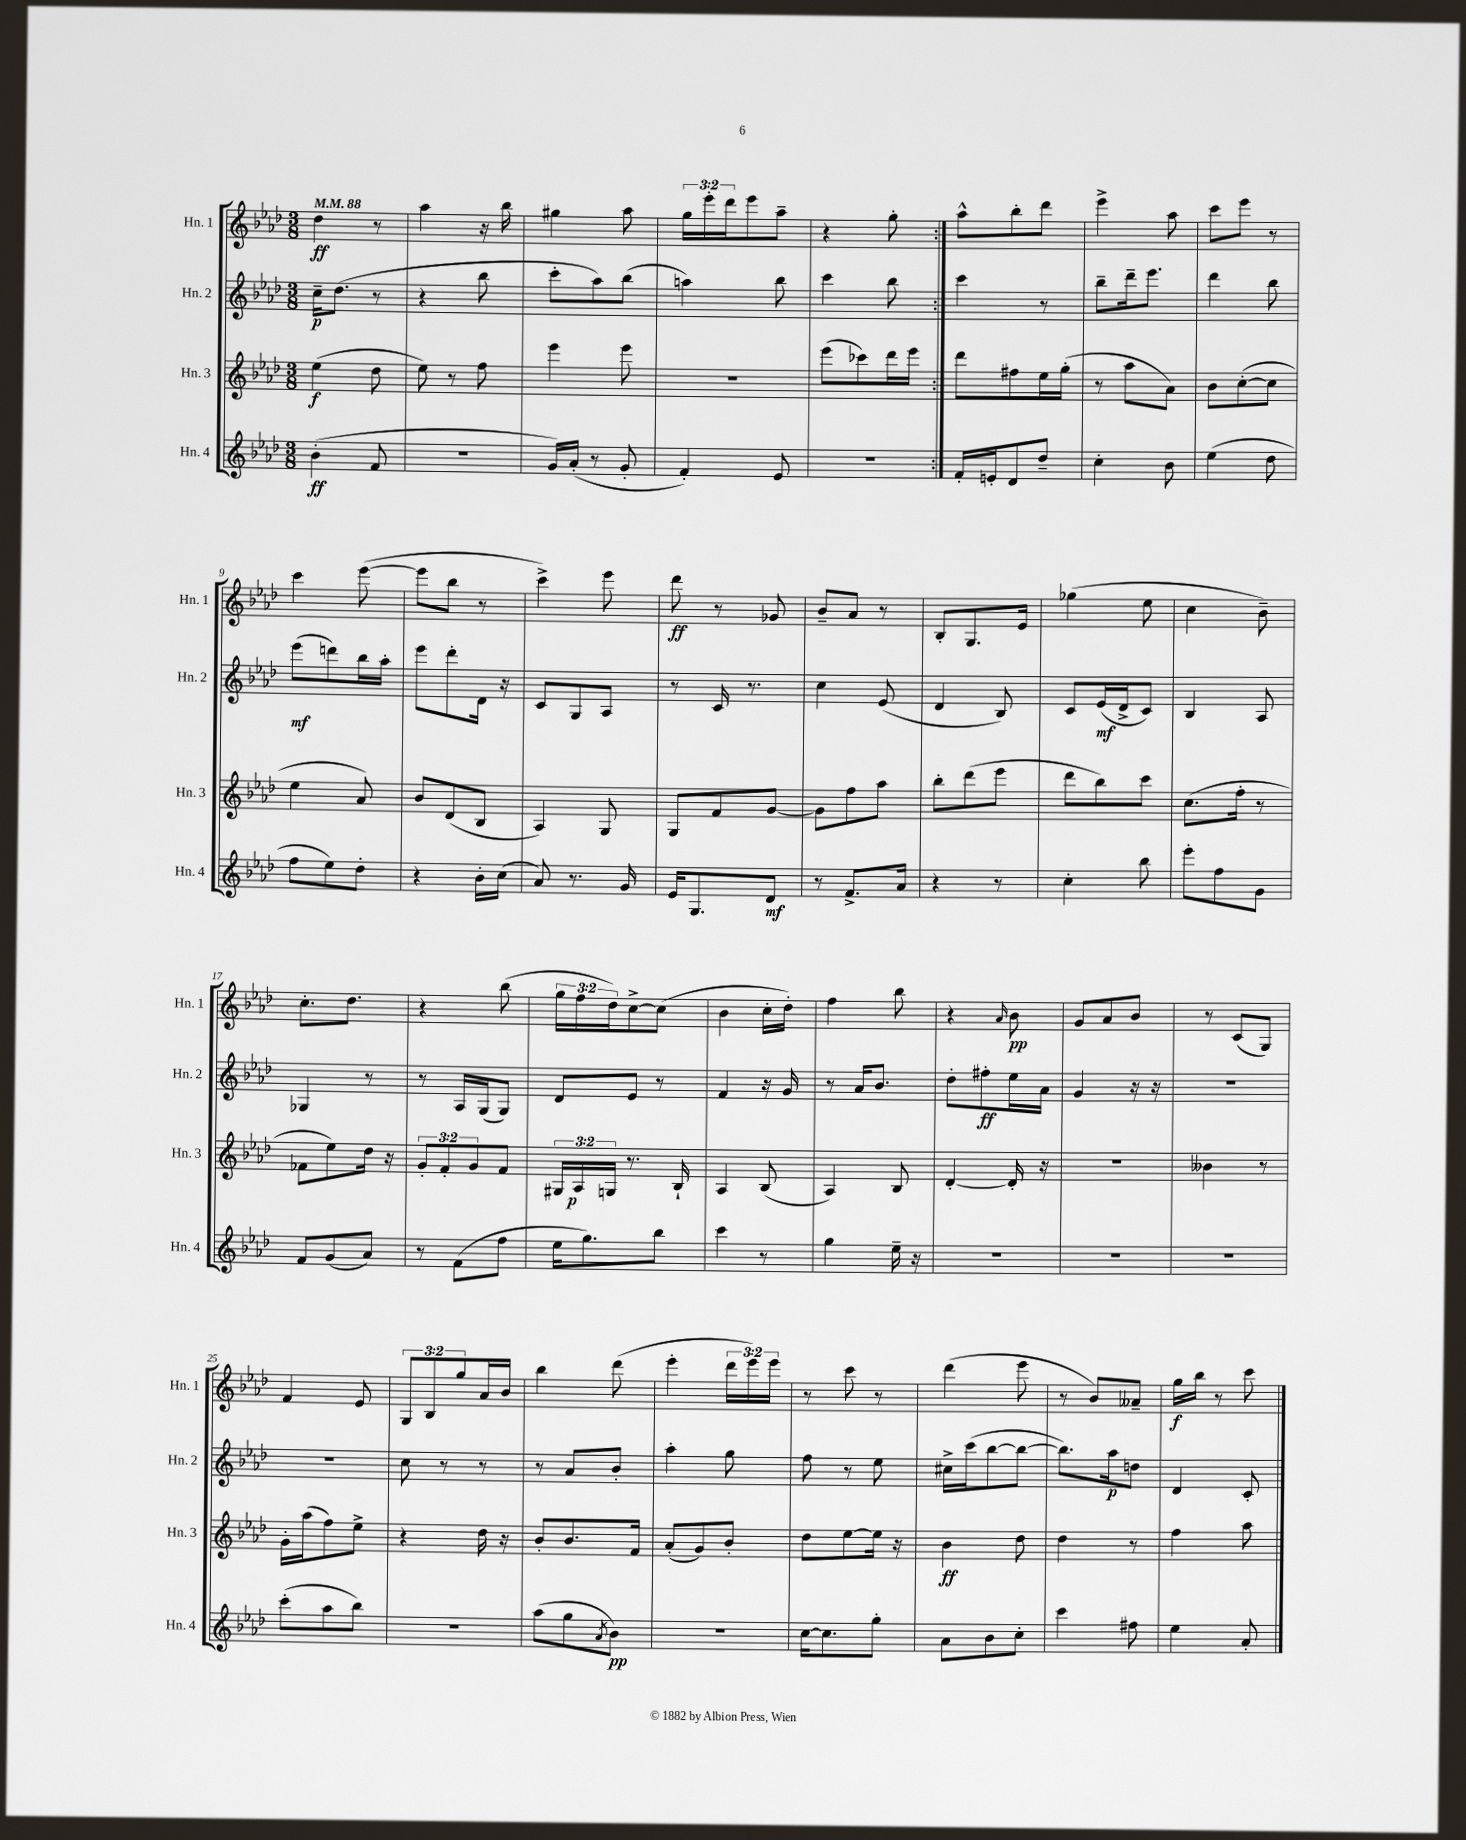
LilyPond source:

<<
\new StaffGroup <<
\new Staff = "s0" \with { instrumentName = "Hn. 1" shortInstrumentName = "Hn. 1" } {
    \clef treble \key aes \major \numericTimeSignature \time 3/8 \override Staff.TupletNumber.text = #tuplet-number::calc-fraction-text \tempo 4 = 88
    \repeat volta 2 { des''4\ff r8 |
    aes''4 r16 bes''16 |
    gis''4 aes''8 |
    \tuplet 3/2 { g''16 ees'''16-. des'''16 } ees'''8 aes''8-- |
    r4 g''8-. | }
    aes''8-^ bes''8-. des'''8 |
    ees'''4-> aes''8 |
    c'''8 ees'''8 r8 |
    c'''4 ees'''8~( |
    ees'''8 bes''8 r8 |
    c'''4->) ees'''8 |
    des'''8\ff r8 ges'8 |
    bes'8-- aes'8 r8 |
    bes8-. g8. ees'16 |
    ges''4( ees''8 |
    c''4 bes'8--) |
    c''8.-. des''8. |
    r4 bes''8( |
    \tuplet 3/2 { g''16 f''16 des''16) } c''8~-> c''8( |
    bes'4 c''16-. des''16-.) |
    f''4 bes''8 |
    r4 \grace { aes'16 } bes'8\pp |
    g'8 aes'8 bes'8 |
    r8 c'8( g8) |
    f'4 ees'8 |
    \tuplet 3/2 { g8 bes8 g''8 } aes'16 bes'16 |
    bes''4 des'''8( |
    ees'''4-. \tuplet 3/2 { des'''16 ees'''16) ees'''16 } |
    r8 c'''8 r8 |
    des'''4( ees'''8 |
    r8 bes'8) aeses'8-- |
    g''16\f bes''16 r8 c'''8 \bar "|." |
}
\new Staff = "s1" \with { instrumentName = "Hn. 2" shortInstrumentName = "Hn. 2" } {
    \clef treble \key aes \major \numericTimeSignature \time 3/8
    \repeat volta 2 { c''16--\p des''8.( r8 |
    r4 bes''8 |
    c'''8-. aes''8) bes''8( |
    a''4) bes''8 |
    c'''4 bes''8 | }
    c'''4 r8 |
    bes''8-- des'''16-- ees'''8. |
    des'''4 bes''8 |
    ees'''8\mf( d'''8) bes''16 aes''16-. |
    ees'''8 des'''8-. des'16 r16 |
    c'8 g8 aes8 |
    r8 c'16 r8. |
    c''4 ees'8( |
    des'4 bes8) |
    c'8 ees'16\mf( des'16-> c'8) |
    bes4 aes8 |
    ges4 r8 |
    r8 aes16 g16( g8) |
    des'8 ees'8 r8 |
    f'4 r16 g'16 |
    r8 aes'16 bes'8. |
    des''8-. fis''8-.\ff ees''16 aes'16 |
    g'4 r16 r16 |
    R4. |
    R4. |
    c''8 r8 r8 |
    r8 aes'8 bes'8-. |
    aes''4-. g''8 |
    f''8 r8 ees''8 |
    cis''16-> c'''16( bes''8~ bes''8~ |
    bes''8.) aes''16\p d''8 |
    des'4 c'8-. \bar "|." |
}
\new Staff = "s2" \with { instrumentName = "Hn. 3" shortInstrumentName = "Hn. 3" } {
    \clef treble \key aes \major \numericTimeSignature \time 3/8 \override Staff.TupletNumber.text = #tuplet-number::calc-fraction-text
    \repeat volta 2 { ees''4\f( des''8 |
    ees''8) r8 f''8 |
    ees'''4 ees'''8 |
    R4. |
    ees'''8( ces'''8) des'''16 ees'''16 | }
    des'''8 fis''8 ees''16 g''16-.( |
    r8 aes''8 aes'8) |
    bes'8 c''8~-.( c''8 |
    ees''4 aes'8) |
    bes'8 des'8( bes8 |
    aes4) g8 |
    g8 f'8 g'8~ |
    g'8 f''8 aes''8 |
    bes''8-. des'''8( ees'''8 |
    des'''8 bes''8) c'''8 |
    c''8.( f''16-. r8 |
    fes'8 ees''8) des''16 r16 |
    \tuplet 3/2 { g'8-. f'8-. g'8 } f'8 |
    \tuplet 3/2 { gis16 aes16\p g16 } r8. bes16-! |
    aes4 bes8( |
    aes4) bes8 |
    des'4~-. des'16-. r16 |
    R4. |
    beses'4 r8 |
    g'16-. aes''16( f''8) ees''8-> |
    r4 des''16 r16 |
    bes'8-. bes'8. f'16 |
    aes'8-.( g'8) bes'8-. |
    des''8 ees''8~ ees''16 r16 |
    bes'4\ff des''8 |
    des''4 r8 |
    f''4 aes''8 \bar "|." |
}
\new Staff = "s3" \with { instrumentName = "Hn. 4" shortInstrumentName = "Hn. 4" } {
    \clef treble \key aes \major \numericTimeSignature \time 3/8
    \repeat volta 2 { bes'4-.\ff( f'8 |
    R4. |
    g'16) aes'16-.( r8 g'8-. |
    f'4-.) ees'8 |
    R4. | }
    f'16-. e'16-. des'8 des''8-- |
    c''4-. bes'8 |
    ees''4( des''8 |
    f''8 ees''8) des''8-. |
    r4 bes'16-. c''16( |
    aes'8) r8. g'16 |
    ees'16 g8. des'8\mf |
    r8 f'8.-> aes'16 |
    r4 r8 |
    c''4-. bes''8 |
    ees'''8-. f''8 g'8 |
    f'8 g'8( aes'8) |
    r8 f'8( f''8 |
    ees''16 g''8.) bes''8 |
    c'''4 r8 |
    g''4 ees''16-- r16 |
    R4. |
    R4. |
    R4. |
    c'''8-.( aes''8 bes''8) |
    R4. |
    aes''8( g''8 \acciaccatura { aes'8 } bes'8\pp) |
    r4. |
    c''16~ c''8. g''8-. |
    aes'8 bes'8 c''8-. |
    c'''4 fis''8 |
    ees''4 aes'8-. \bar "|." |
}
>>
>>
